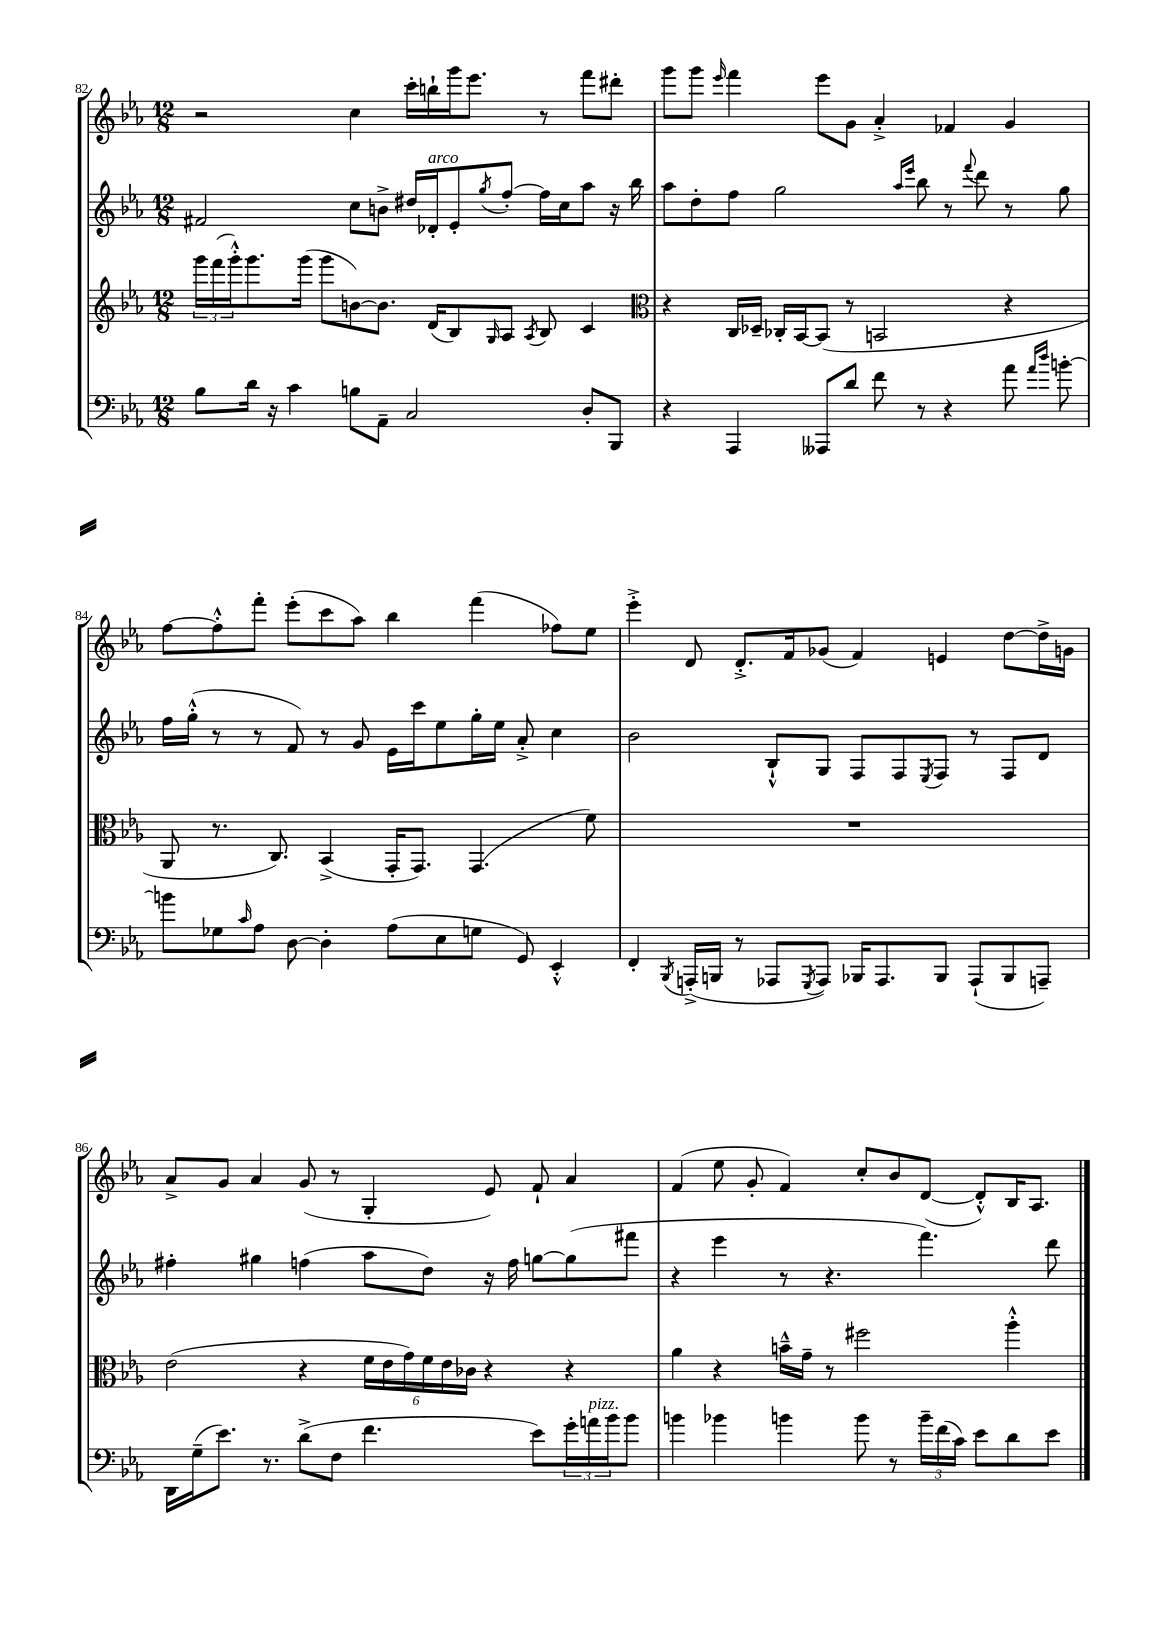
<<
\new StaffGroup <<
\new Staff = "s0" {
    \clef treble \key ees \major \numericTimeSignature \time 12/8
    r2 c''4 c'''16-. b''16-! g'''16 ees'''8. r8 f'''8 dis'''8-. |
    g'''8 g'''8 \grace { ees'''16 } f'''4 ees'''8 g'8 aes'4-.-> fes'4 g'4 |
    f''8~ f''8-.-^ f'''8-. ees'''8-.( c'''8 aes''8) bes''4 f'''4( fes''8) ees''8 |
    ees'''4-.-> d'8 d'8.-.-> f'16 ges'8( f'4) e'4 d''8~ d''16-> g'16 |
    aes'8-> g'8 aes'4 g'8( r8 g4-. ees'8) f'8-! aes'4 |
    f'4( ees''8 g'8-. f'4) c''8-. bes'8 d'8~( d'8-.-^) bes16 aes8. \bar "|." |
}
\new Staff = "s1" {
    \clef treble \key ees \major \numericTimeSignature \time 12/8
    fis'2 c''8 b'8-> dis''16 des'16-.^\markup { \italic "arco" } ees'8-. \acciaccatura { g''8 } f''8~-. f''16 c''16 aes''8 r16 bes''16 |
    aes''8 d''8-. f''8 g''2 \grace { aes''16 ees'''16 } bes''8 r8 \appoggiatura { f'''8 } d'''8 r8 g''8 |
    f''16 g''16-.-^( r8 r8 f'8) r8 g'8 ees'16 c'''16 ees''8 g''16-. ees''16 aes'8-.-> c''4 |
    bes'2 bes8-!-^ g8 f8 f8 \acciaccatura { ees8 } f8 r8 f8 d'8 |
    fis''4-. gis''4 f''4( aes''8 d''8) r16 f''16 g''8~ g''8( fis'''8 |
    r4 ees'''4 r8 r4. f'''4.) d'''8 \bar "|." |
}
\new Staff = "s2" {
    \clef treble \key ees \major \numericTimeSignature \time 12/8
    \tuplet 3/2 { g'''16 f'''16( g'''16-.-^) } g'''8. g'''16( g'''8 b'8~) b'8. d'16( bes8) \grace { g16 } aes8 \acciaccatura { aes8 } bes8 c'4 |
    \clef alto r4 c16 des16-- ces16-. bes,16~ bes,8( r8 b,2 r4 |
    aes,8 r8. c8.) bes,4->( g,16-. g,8.) g,4.( f'8) |
    R1. |
    ees'2( r4 \tuplet 6/4 { f'16 ees'16 g'16) f'16 ees'16 ces'16 } r4 r4 |
    aes'4 r4 b'16---^ g'16-- r8 fis''2 aes''4-.-^ \bar "|." |
}
\new Staff = "s3" {
    \clef bass \key ees \major \numericTimeSignature \time 12/8
    bes8 d'16 r16 c'4 b8 aes,8-- c2 d8-. bes,,8 |
    r4 aes,,4 aeses,,8 d'8 f'8 r8 r4 aes'8 \grace { aes'16 d''16 } b'8~-. |
    b'8 ges8 \grace { c'16 } aes8 d8~ d4-. aes8( ees8 g8 g,8) ees,4-.-^ |
    f,4-. \acciaccatura { bes,,8 } a,,16-.->( b,,16 r8 aes,,8 \acciaccatura { g,,8 } aes,,8) bes,,16 aes,,8. bes,,8 aes,,8-!( bes,,8 a,,8--) |
    d,16 g16--( ees'8.) r8. d'8->( f8 f'4. ees'8) \tuplet 3/2 { g'16-. a'16^\markup { \italic "pizz." } bes'16 } bes'8 |
    b'4 bes'4 b'4 b'8 r8 \tuplet 3/2 { b'16-- f'16( c'16) } ees'8 d'8 ees'8 \bar "|." |
}
>>
>>
\layout { \context { \Score currentBarNumber = #82 } }
